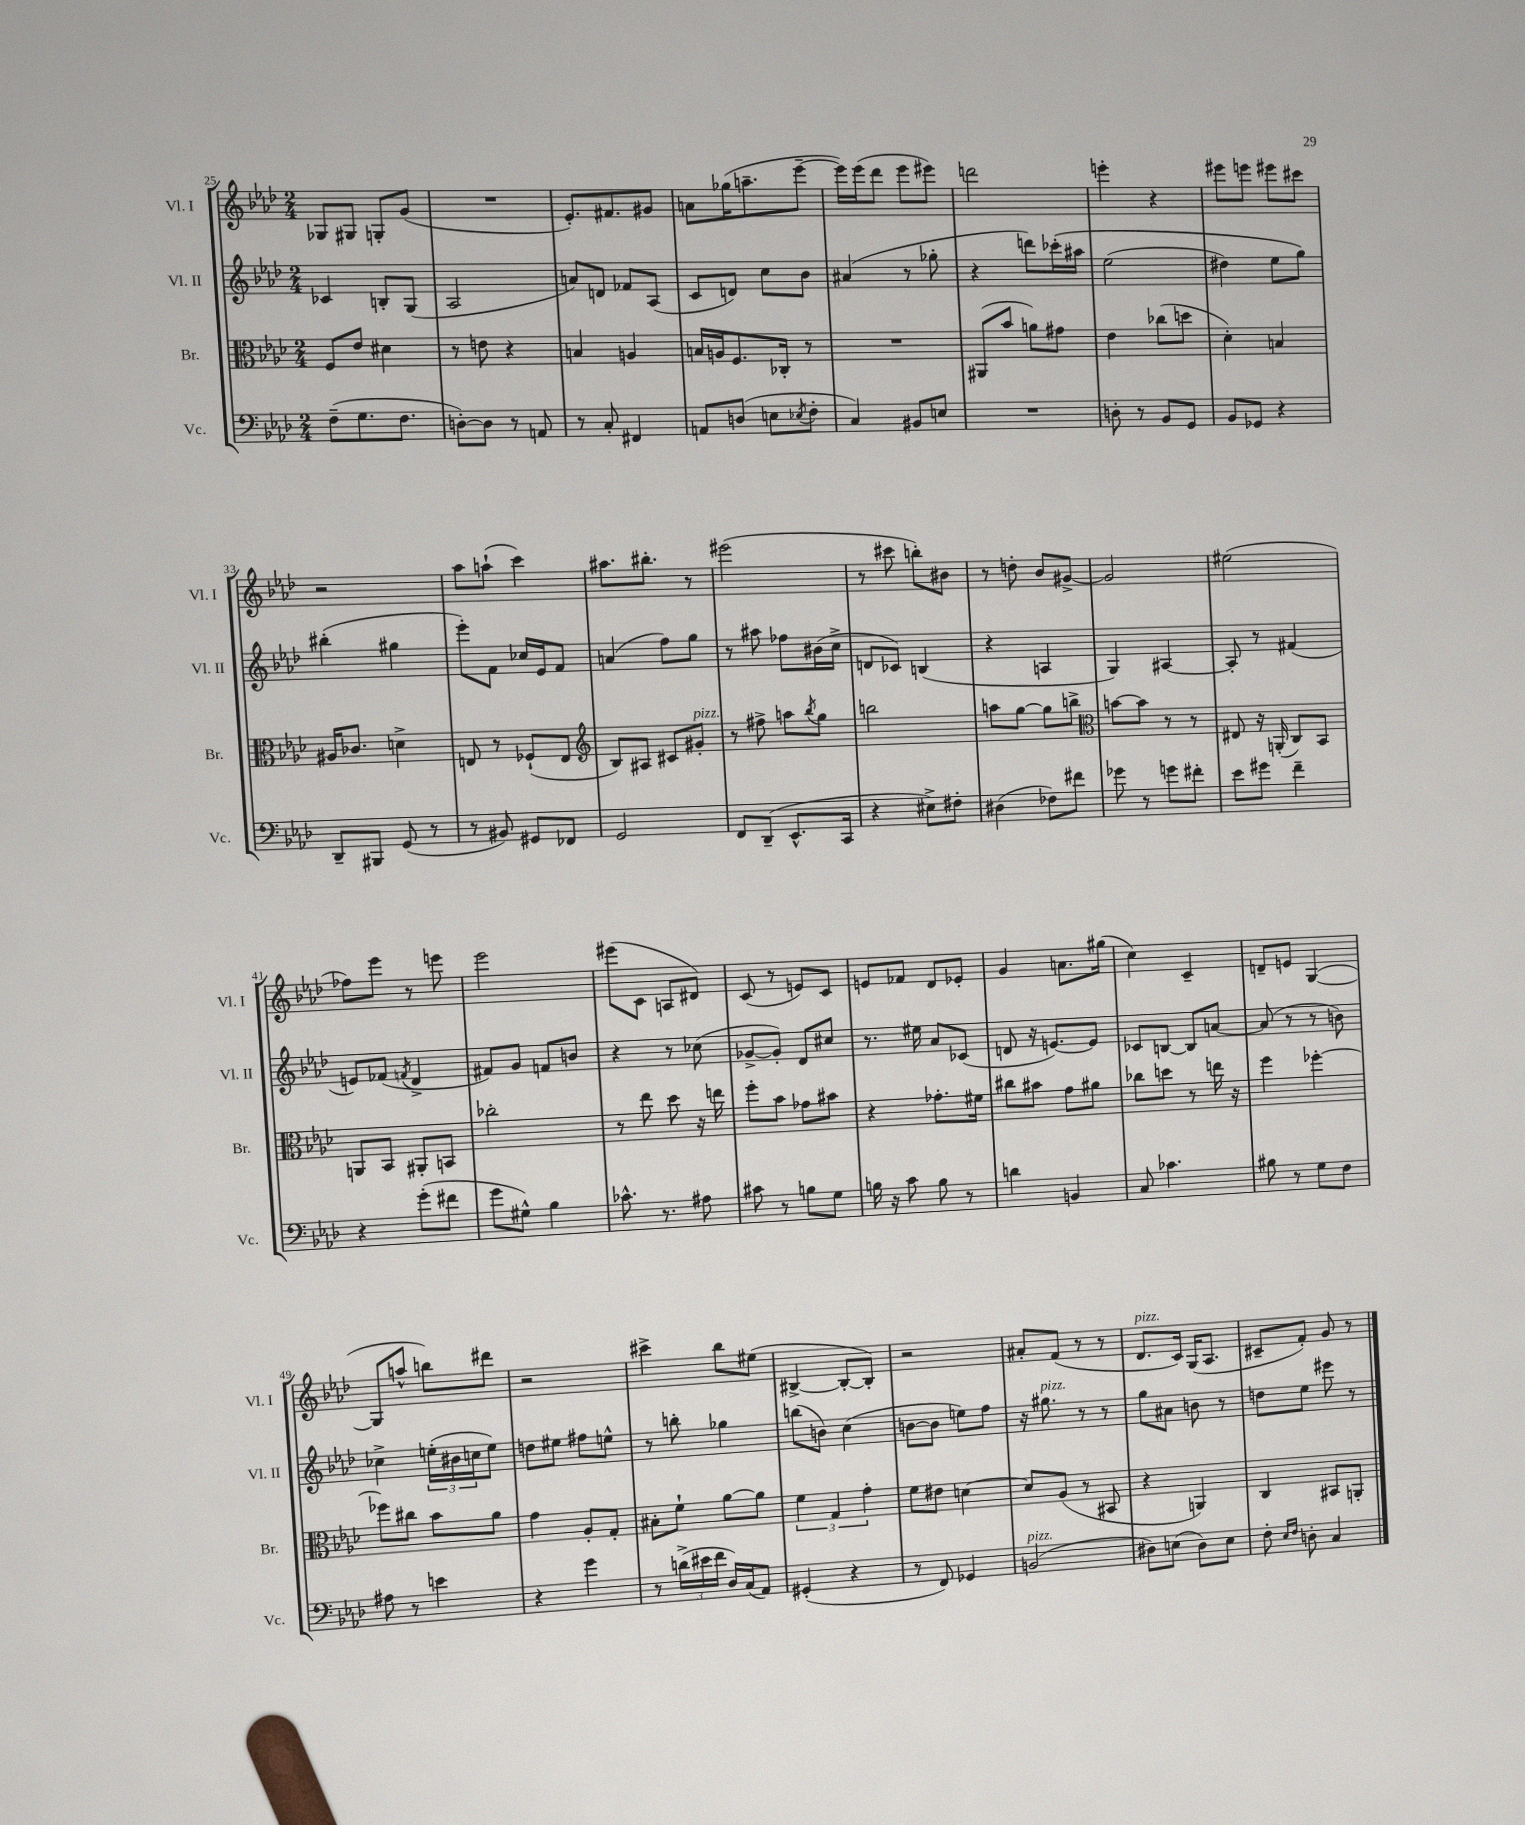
<<
\new StaffGroup <<
\new Staff = "s0" \with { instrumentName = "Vl. I" shortInstrumentName = "Vl. I" } {
    \clef treble \key aes \major \numericTimeSignature \time 2/4
    ges8 gis8 g8-. g'8( |
    R2 |
    ees'8.-.) fis'8. gis'8 |
    a'8 ges''16( a''8.-- ees'''8~-- |
    ees'''16) ees'''16( des'''8 ees'''8 eis'''8) |
    d'''2 |
    e'''4-. r4 |
    eis'''8 e'''8 eis'''8 cis'''8 |
    r2 |
    aes''8 a''8-!( c'''4) |
    ais''8. bis''8.-. r8 |
    eis'''2( |
    r8 cis'''8 b''8-.) bis'8 |
    r8 d''8-. bes'8 gis'8~-> |
    gis'2 |
    eis''2( |
    fes''8) ees'''8 r8 e'''8 |
    ees'''2 |
    eis'''8( c'8 a8 dis'8) |
    c'8( r8 e'8) c'8 |
    e'8 fes'8 des'8 ees'8-. |
    g'4 a'8. gis''16( |
    c''4) c'4-- |
    d'8-- e'8 g4~( |
    g8 a''8-^ b''8) dis'''8 |
    r2 |
    cis'''4-> bes''8 eis''8( |
    bis4~-> bis8~-. bis8-.) |
    r2 |
    ais'8-. f'8( r8 r8 |
    des'8.^\markup { \italic "pizz." } c'16) g16( aes8. |
    cis'8-- f'8-.) g'8 r8 \bar "|." |
}
\new Staff = "s1" \with { instrumentName = "Vl. II" shortInstrumentName = "Vl. II" } {
    \clef treble \key aes \major \numericTimeSignature \time 2/4
    ces'4 b8-. g8( |
    aes2 |
    a'8) d'8 fes'8 aes8( |
    c'8 d'8) c''8 bes'8 |
    ais'4( r8 ges''8-. |
    r4 d'''8) ces'''16-.\( ais''16 |
    ees''2( |
    dis''4) ees''8 g''8\) |
    bis''4-.( gis''4 |
    ees'''8-.) f'8 ces''16 ees'16 f'8 |
    a'4( f''8) g''8 |
    r8 ais''8 fes''8 bis'16( c''16-> |
    d'8 ces'8) b4( |
    r4 a4 |
    g4) ais4~ |
    ais8-. r8 fis'4( |
    e'8) fes'8( \acciaccatura { f'8 } des'4-> |
    fis'8) g'8 f'8 b'8 |
    r4 r8 ces''8( |
    ges'8~-> ges'8-.) des'8 cis''8 |
    r8. eis''16 aes'8 ces'8( |
    d'8 r16 e'8.~) e'8 |
    ces'8 b8~ b8 a'8~ |
    a'8( r8 r8 b'8) |
    ces''4-> \tuplet 3/2 { e''16-.( bis'16 c''16 } e''8) |
    d''8 eis''8 fis''8 e''8-^ |
    r8 b''8-. ges''4 |
    b''8( b'8) c''4( |
    b'8~ b'8 e''8) f''8 |
    r16 gis''8.^\markup { \italic "pizz." } r8 r8 |
    g''8 ais'8 b'8 r8 |
    d''8 ees''8 eis'''8 r8 \bar "|." |
}
\new Staff = "s2" \with { instrumentName = "Br." shortInstrumentName = "Br." } {
    \clef alto \key aes \major \numericTimeSignature \time 2/4
    f8 ees'8 dis'4 |
    r8 e'8 r4 |
    b4 a4 |
    b16 a16 f8. ces16-. r8 |
    R2 |
    ais,8( bes'8 a'8) gis'8 |
    ees'4 ces''8( d''8 |
    des'4-.) b4 |
    ais16 ces'8. d'4-> |
    e8 r8 fes8-!( e8 |
    \clef treble bes8) ais8 cis'8 gis'8-.^\markup { \italic "pizz." } |
    r8 fis''8-> a''8 \acciaccatura { bes''8 } g''8 |
    b''2 |
    a''8 g''8~ g''8 b''8-> |
    \clef alto b'8~ b'8 r8 r8 |
    eis8 r16 a,16-.( c8) bes,8 |
    a,8 bes,8 ais,8-. b,8 |
    ces''2-. |
    r8 ees''8 des''8 r16 e''16 |
    f''8-. bes'8 ges'8 bis'8 |
    r4 ges'8.-. fis'16 |
    cis''8 bis'8 g'8 ais'8 |
    ces''8 d''8 r8 e''16 r16 |
    f''4 fes''4~-. |
    fes''8 cis''8 bes'8 aes'8 |
    g'4 aes8-. g8-. |
    bis8-. f'8-! aes'8~ aes'8 |
    \tuplet 3/2 { f'4 g4 g'4-. } |
    f'8 eis'8 d'4~ |
    d'8 aes8( r8 bis,8 |
    r4 a,4) |
    c4 bis,8 a,8-. \bar "|." |
}
\new Staff = "s3" \with { instrumentName = "Vc." shortInstrumentName = "Vc." } {
    \clef bass \key aes \major \numericTimeSignature \time 2/4
    f8--( g8. f8. |
    d8~-.) d8 r8 a,8 |
    r8 c8-. fis,4 |
    a,8 d8( e8 \acciaccatura { ees8 } f8-. |
    c4) bis,8 e8 |
    R2 |
    d8-. r8 bes,8 g,8 |
    bes,8 ges,8 r4 |
    des,8-- bis,,8 g,8( r8 |
    r8 bis,8) gis,8 fes,8 |
    g,2 |
    f,8 des,8--( ees,8.-^ c,16 |
    r4 eis8->) fis8-. |
    dis4( fes8) fis'8 |
    ges'8 r8 g'8 fis'8-. |
    ees'8 gis'8 f'4-- |
    r4 g'8-.( fis'8 |
    g'8 gis8-^) bes4 |
    ces'8.-^ r8. ais8 |
    cis'8 r8 b8 g8 |
    b16 r16 c'8 b8 r8 |
    d'4 b,4 |
    c8 ces'4. |
    bis8 r8 g8 f8 |
    ais8 r8 e'4 |
    r4 g'4 |
    r8 \tuplet 3/2 { d'16->( eis'16 f'16 } des16) c16( aes,8) |
    gis,4-.( r4 |
    r8 f,8) ges,4 |
    b,2^\markup { \italic "pizz." }( |
    dis8) e8( dis8) e8 |
    f8-. \grace { ees16 f16 } d8-. c4 \bar "|." |
}
>>
>>
\layout { \context { \Score currentBarNumber = #25 } }
